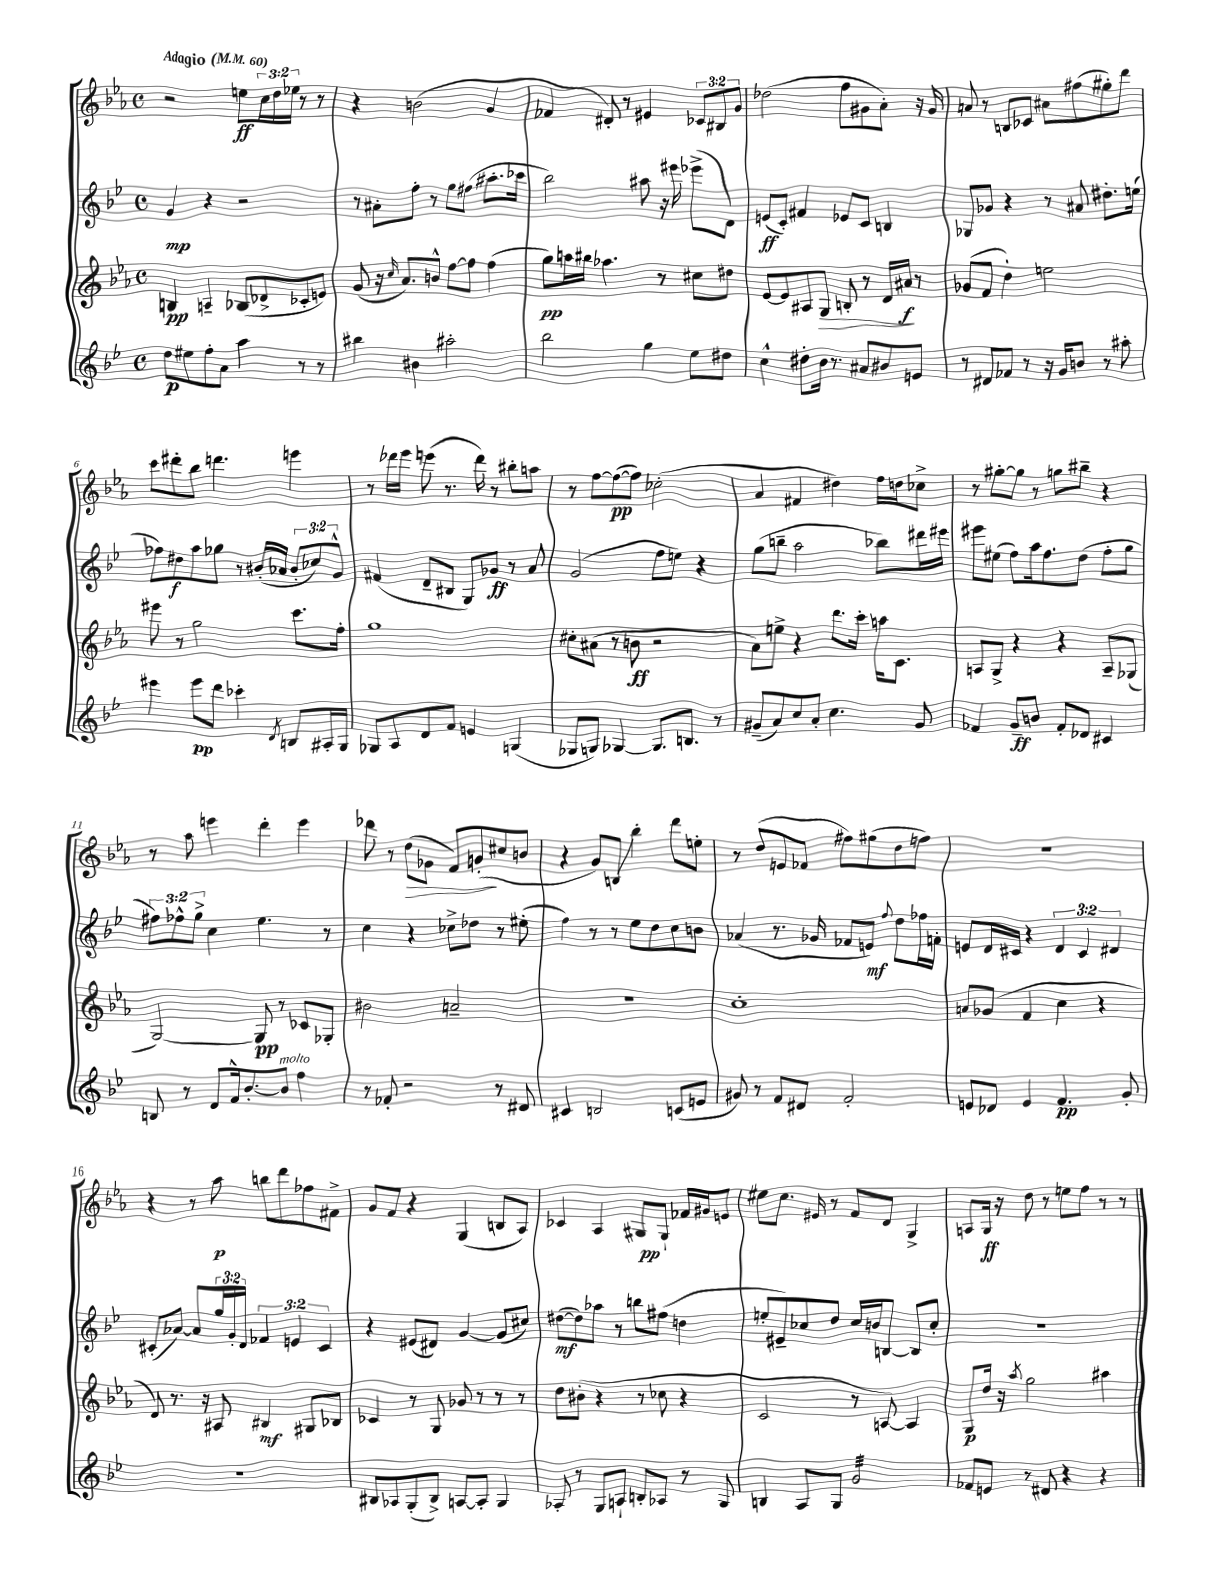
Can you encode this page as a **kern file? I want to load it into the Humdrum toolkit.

**kern	**kern	**kern	**kern
*staff4	*staff3	*staff2	*staff1
*clefG2	*clefG2	*clefG2	*clefG2
*k[b-e-]	*k[b-e-a-]	*k[b-e-]	*k[b-e-a-]
*M4/4	*M4/4	*M4/4	*M4/4
*met(c)	*met(c)	*met(c)	*met(c)
*MM60	*MM60	*MM60	*MM60
8dd	4B	4g	2r
8ee#	.	.	.
8ff'	4A~	4r	.
8a	.	.	.
4aa	(8B-	2r	8ee
.	8d-^	.	24cc
.	.	.	24dd
.	.	.	24ee-
8r	8c-'	.	8r
8r	8e)	.	8r
=	=	=	=
4bb#	(8g	8r	4r
.	16r	8a#'	.
.	16qqcc	.	.
.	8.a-)	.	.
4b#	.	8ff'	(2b
.	8b^^	8r	.
2aa#'	[8ff	8gg	.
.	8ff]	(8ff#	.
.	(4ff	8.aa#'	4g
.	.	16ccc-	.
=	=	=	=
2bb-	8gg)	2bb-)	4f-
.	16aa	.	.
.	16bb#	.	.
.	4.aa-	.	8d#')
.	.	.	8r
4gg	.	8aa#	4e#
.	8r	16r	.
.	.	16eee#	.
8ee-	8cc#	(8eee-^	12c-
.	.	.	12B#
8dd#	8dd#	8d)	.
.	.	.	12g
=	=	=	=
4cc^^	[8e-	(8e	(2dd-
.	8e-]	8c')	.
8dd#'	8A#	4f#	.
16b-	8G	.	.
8.r	.	.	.
.	8B'	8e-	8ff
8a#	8r	8c	8g#
8b#	16d	4B	8a-')
.	16a#	.	.
8e	8r	.	16r
.	.	.	16g#
=	=	=	=
8r	(8g-	8G-	8a
8d#	8f	8g-	8r
8f-	4dd')	4r	8B
8r	.	.	8c-
16r	2ee	8r	8a#
16g	.	.	.
8b	.	8a#	(8ff#
8r	.	8.dd#'	8gg#')
8aa#'	.	.	8ddd
.	.	(16ee	.
=	=	=	=
4eee#	8eee#	8ff-)	8ccc
.	8r	8dd#	8ddd#'
8eee#	2gg	8aa	8bb-
8ddd	.	8gg-	4.ddd
4ccc-'	.	8r	.
.	.	(16b#'	.
.	.	16a-	.
8qd	.	.	.
8B	8.ccc	12b#'	4eee
.	.	12cc-)	.
16A#'	.	.	.
.	.	12g^^	.
16G	16ff'	.	.
=	=	=	=
8G-	1gg	(4f#	8r
8A	.	.	16ddd-
.	.	.	16eee-
8d	.	8d~	(8eee
8f	.	8B#	8.r
4e	.	8G)	.
.	.	.	16ddd-)
.	.	8g-	8r
(4G	.	8r	8bb#'
.	.	8a	8aa
=	=	=	=
8G-	8cc#'	(2g	8r
8G)	(8a#	.	[8ff
[4G-	8r	.	(8ff_
.	8b	.	8ff])
8.G-]	2r	8ff	(2cc-'
.	.	8ee)	.
8.B	.	.	.
.	.	4r	.
8r	.	.	.
=	=	=	=
(8g#~	8a-)	(8gg	4a-
8a)	8ee^	8bb~	.
8cc	4r	2aa	4f#
8a'	.	.	.
4.cc	8.ddd	.	4dd#)
.	16ccc'	.	.
.	16aa	8bb-)	16ff
.	8.c	.	16dd
8g#	.	16ddd#	8cc-^
.	.	16eee#	.
=	=	=	=
4f-	8A	8eee#	8r
.	8G^	(8ee#	[8gg#'
8g~	4r	8ff)	8gg#]
8b	.	16aa	8r
.	.	8.ff	.
8f-'	4r	.	8gg
8d-	.	(8dd	8bb#~
4c#	8A~	8ff'	4r
.	(8G-	8gg	.
=	=	=	=
8B	[2G)	12ff#)	8r
.	.	12ff-^^	.
8r	.	.	8aa-
.	.	12gg^	.
8d	.	4cc	4eee
16f^^	.	.	.
[8.b-'	.	.	.
.	8G]	4.ee-	4ddd'
8b-]	8r	.	.
4ff	8c-	.	4eee
.	8G-'	8r	.
=	=	=	=
8r	2b#	4cc	8ddd-
8f-'	.	.	8r
2r	.	4r	(8dd
.	.	.	8g-
.	2a~	8cc-^	8f)
.	.	8dd-	(8g'
8r	.	8r	8cc#
8d#	.	(8ee#'	8b
=	=	=	=
4c#	1r	4ff)	4r
2B	.	8r	8g)
.	.	8r	8B
.	.	8ee-	4bb-'
.	.	8dd	.
(8c	.	8cc	8ddd
8e	.	8b	8ee'
=	=	=	=
8g#)	1cc'	(4a-	8r
8r	.	.	(8dd
8f	.	8.r	8e
8d#	.	.	8f-
.	.	16g-	.
2f'	.	8f-	8ff#)
.	.	8e)	(8gg#
.	.	8qqff	.
.	.	8dd	8dd
.	.	16ff-	8ff)
.	.	16f'	.
=	=	=	=
8e	8a	8e	1r
8d-	(8g-	16d	.
.	.	16c#	.
4e	4f	4r	.
4.f	4cc	6d	.
.	.	6c#	.
.	4r	.	.
.	.	6d#	.
8g'	.	.	.
=	=	=	=
1r	8d)	(8c#'	4r
.	8.r	[8a-)	.
.	.	8a-]	8r
.	16r	.	.
.	8A#	24gg	8aa-
.	.	24g'	.
.	.	24d	.
.	4B#	6f-	8bb
.	.	.	8ddd
.	.	6e	.
.	8G#	.	8ff-
.	.	6c#	.
.	8B-	.	8f#^
=	=	=	=
8B#	4c-	4r	8g
8A-	.	.	8f
(8G'	8r	(8e#	4r
8B#^)	8G	8d#)	.
[8A	8g-	[4g	(4G
8A']	8r	.	.
4G	8r	(8g]	8B
.	8r	8cc#)	8A-)
=	=	=	=
8A-'	8dd	([8dd#	4c-
8r	(8b#'	8dd#])	.
8G	4r	8aa-	4A-
8A`	.	8r	.
8B'	8r	8bb	8G#
8A-	8cc-	(8ff#	8G#`
8r	4r	4dd	16f-
.	.	.	16g#
8G	.	.	8e
=	=	=	=
4B	2c	8ee'	8ee#
.	.	8e#~)	8.cc
8A	.	8cc-	.
.	.	.	16e#
8G	.	8dd	8r
2g	8r	16cc-	8f
.	.	16b	.
.	[8A)	[8B	8d
.	4A]	8B]	4G^
.	.	8cc-'	.
=	=	=	=
8f-	8G	1r	8A
8e	16dd	.	16G
.	16r	.	16r
.	8qaa-	.	.
8r	2gg	.	8dd
8d#	.	.	8r
4r	.	.	8ee
.	.	.	8ff
4r	4aa#	.	8r
.	.	.	8r
==	==	==	==
*-	*-	*-	*-
